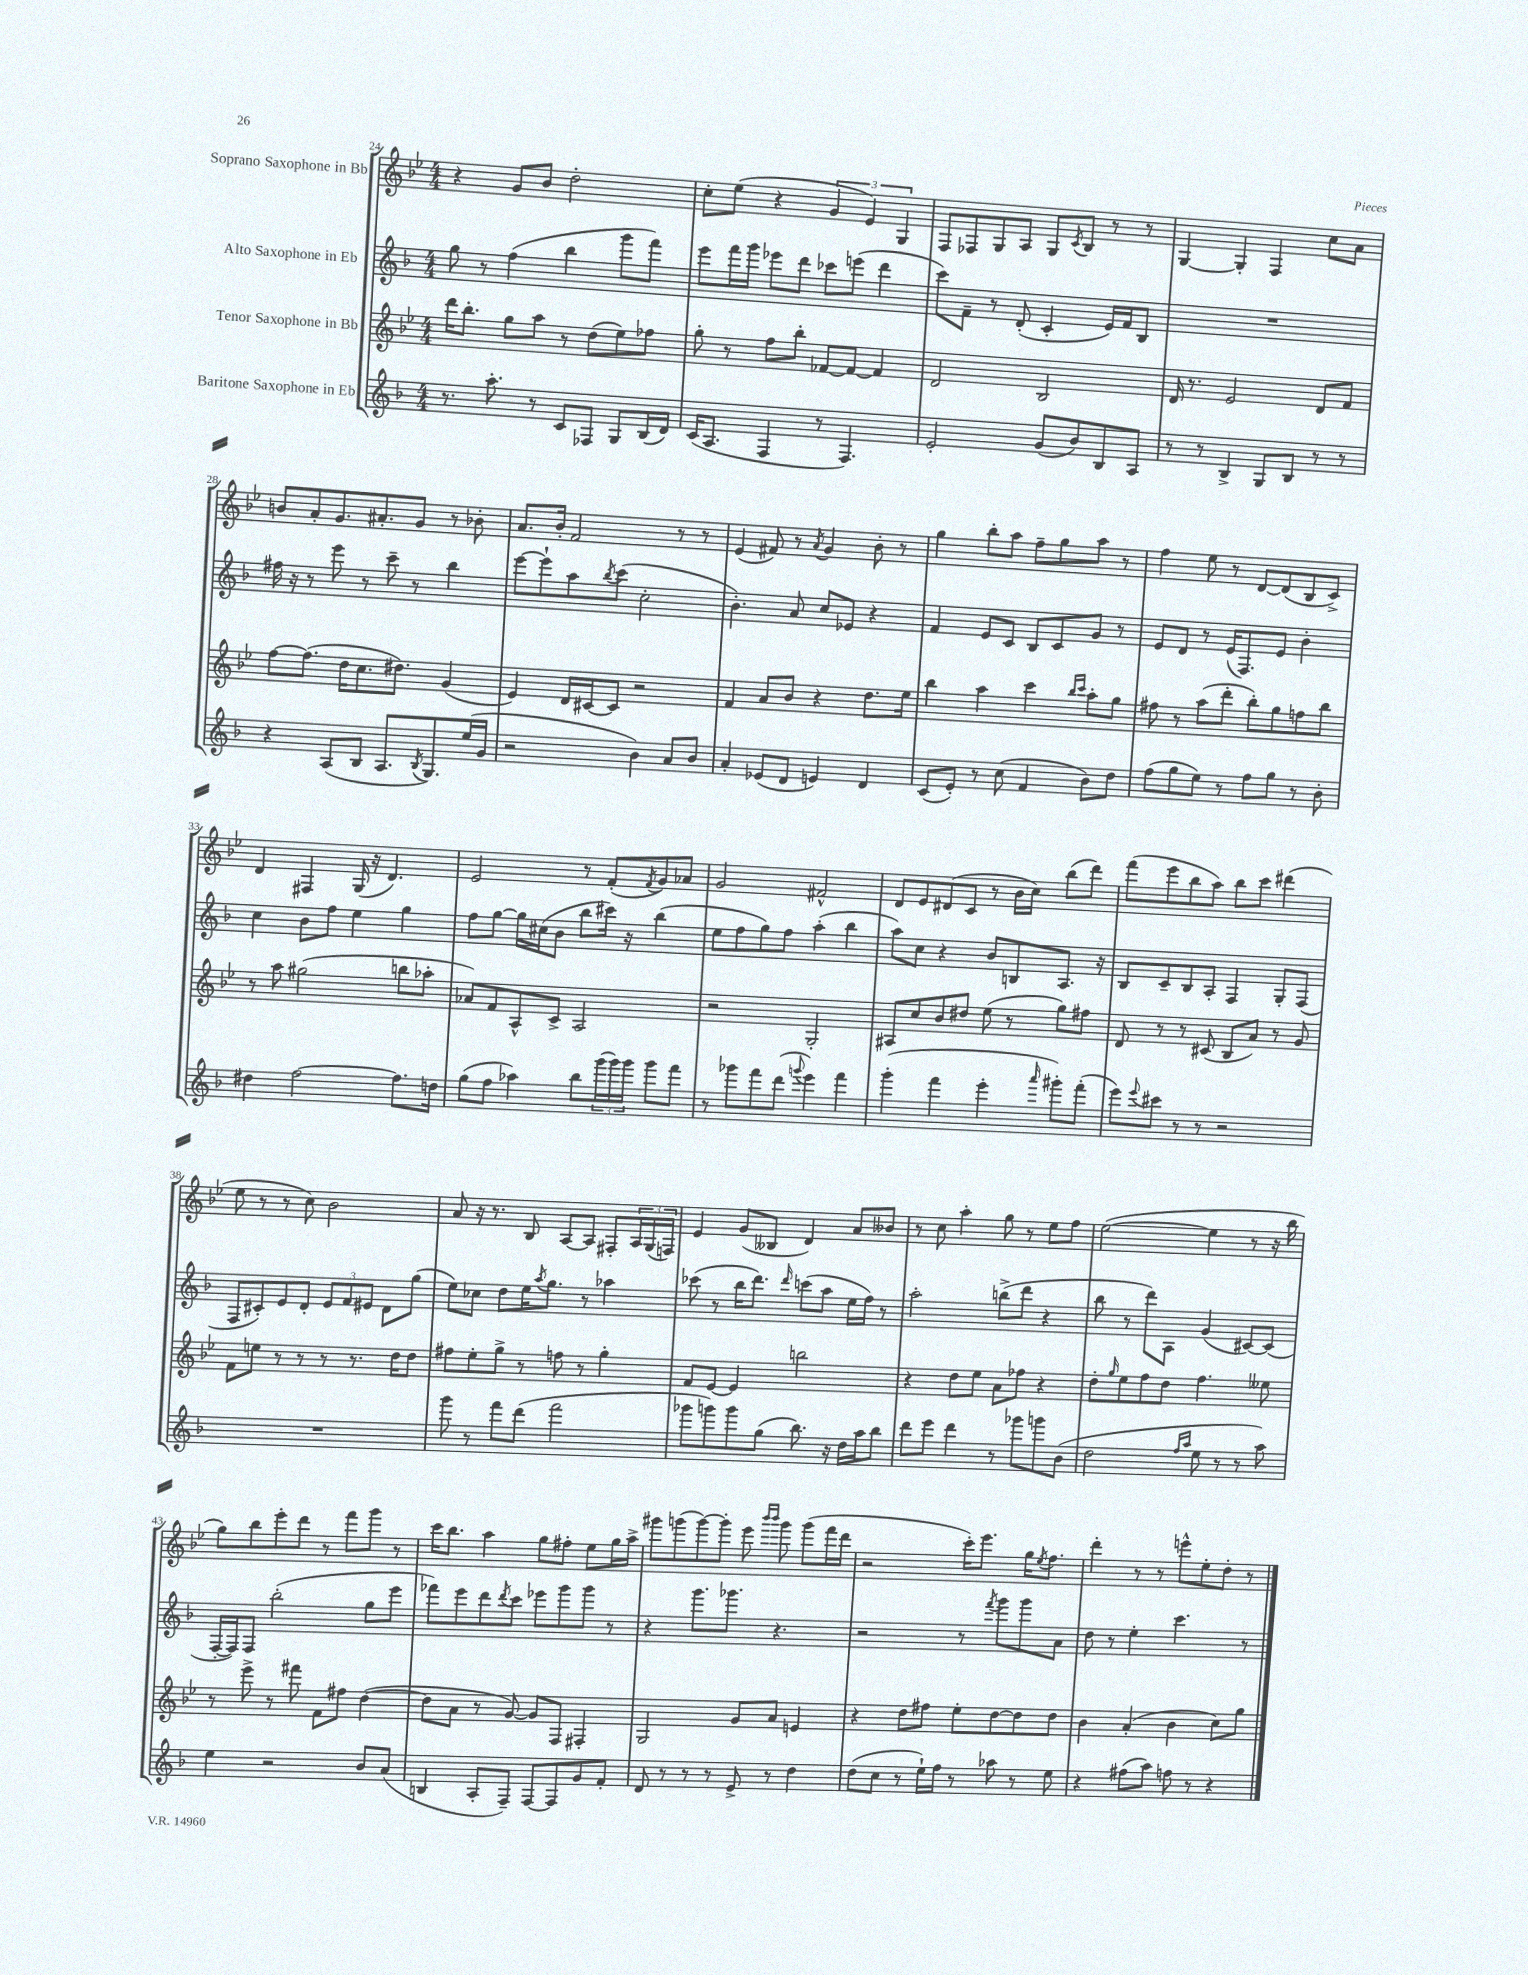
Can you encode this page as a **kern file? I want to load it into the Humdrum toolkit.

**kern	**kern	**kern	**kern
*part4	*part3	*part2	*part1
*staff4	*staff3	*staff2	*staff1
*I"Baritone Saxophone in Eb	*I"Tenor Saxophone in Bb	*I"Alto Saxophone in Eb	*I"Soprano Saxophone in Bb
*clefG2	*clefG2	*clefG2	*clefG2
*k[b-]	*k[b-e-]	*k[b-]	*k[b-e-]
*M4/4	*M4/4	*M4/4	*M4/4
=24	=24	=24	=24
8.r	16ddd\KL	8gg\	4r
.	8.bb-'\J	.	.
.	.	8r	.
8.aa'\	.	.	.
.	8gg\L	(4ff\	8g/L
8r	8aa\J	.	8b-/J
8c/L	8r	4bb-\	2dd'\
8F-X/J	(8dd\L	.	.
8G/L	8ee-\)	8ggg\L	.
(16B-/L	8ff-X\J	8fff\J)	.
16d/JJ)	.	.	.
=25	=25	=25	=25
(16c/KL	8gg'\	8eee\L	8cc'\L
8.A/J	.	.	.
.	8r	16fff\L	(8ee-\J
.	.	16ggg\JJ	.
4F/	8ff\L	8eee-X\L	4r
.	8bb-'\J	8ddd\J	.
8r	[8f-X/L	8ccc-X\L	6g/
4.F/)	8f-/J_	(8eeen\J	.
.	.	.	6e-/)
.	4f-/]	4ddd\	.
.	.	.	6G/
=26	=26	=26	=26
2e'/	2d/	8ccc\L)	8F/L
.	.	8f~\J	8F-X/
.	.	8r	8G/
.	.	(8d'/	8A/J
(8g/L	2B-/	4c'/	8G/L
.	.	.	8qc/
8b-/)	.	.	8B-/J
8B-/	.	16e/LL)	8r
.	.	16f/J	.
8A/J	.	8B-/J	8r
=27	=27	=27	=27
8r	16d/	1r	[4G/
.	8.r	.	.
8r	.	.	.
4B-^/	2e-/	.	4G'/]
8G/L	.	.	4F/
8B-/J	.	.	.
8r	8d/L	.	8cc\L
8r	8f/J	.	8a\J
!!LO:LB:g=z
=28	=28	=28	=28
4r	[8ff\L	16ff#X\	8bn/L
.	.	16r	.
.	(8.ff\J]	8r	8a'/
(8A/L	.	8eee\	8.g/
.	16dd\KL	.	.
8B-/J	8.cc\	8r	.
.	.	.	8.a#X'/
8.A/L	.	8ccc~\	.
.	8.dd#X\J)	.	.
.	.	8r	8g/J
8qB-/	.	.	.
8.G/)	.	.	.
.	(4g/	4bb-\	8r
(16ee/L	.	.	8b-X'\
16g/JJ	.	.	.
=29	=29	=29	=29
2r	4e-/)	[8eee\L	8.a/L
.	.	8eee`\]	.
.	.	.	16b-'/Jk
.	16d/LL	8aa\	2f/
.	[16c#X/J	.	.
.	.	8qbb-/	.
.	8c#/J]	(8ccc\J	.
4b-\)	2r	2cc'\	.
8a/L	.	.	8r
8b-/J	.	.	8r
=30	=30	=30	=30
4a'/	4f/	4.b-'\)	(4e-/
(8e-X/L	8a/L	.	8f#X/)
8d/J	8b-/J	8a/	8r
.	.	.	8qa/
4en/)	4r	8cc/L	4g/
.	.	8e-X/J	.
4d/	8.dd\L	4r	8b-'\
.	.	.	8r
.	16ee-\Jk	.	.
=31	=31	=31	=31
(8c/L	4bb-\	4f/	4gg\
8e'/J)	.	.	.
8r	4aa\	8e/L	8bb-'\L
(8cc\	.	8c/J	8aa\J
4f/	4ccc\	8B-/L	8ff~\L
.	.	8c/	8gg\
.	16qqbb-/LL	.	.
.	16qqccc/JJ	.	.
8b-\L)	8aa'\L	8g/J	8aa\J
8dd\J	8gg\J	8r	8r
=32	=32	=32	=32
(8ff\L	8ff#X\	8e/L	4ff\
8gg\	8r	8d/J	.
8ee\J)	(8aa\L	8r	8ee-\
8r	8ddd'\J	(16e/KL	8r
.	.	8.F/)	.
8ff\L	8bb-'\L)	.	[8d/L
8gg\J	8gg\	8e/J	(8d/]
8r	8ffn\	4b-'\	8B-/
8b-'\	8bb-\J	.	8c^/J)
!!LO:LB:g=z
=33	=33	=33	=33
4dd#X\	8r	4cc\	4d/
.	8aa\	.	.
[2ff\	(2gg#X\	8b-\L	4F#X/
.	.	8ff\J	.
.	.	4ee\	(16G/
.	.	.	16r
.	.	.	4.d/)
8.ff\L]	8bbn\L	4gg\	.
.	8aa-X'\J	.	.
16ddn\Jk	.	.	.
=34	=34	=34	=34
(8gg\L	8a-X/L)	8ff\L	2e-/
8ff\J	8f/	[8gg\J	.
4aa-X\)	8A^^/	16gg\LL]	.
.	.	(16cc#X\J	.
.	8c^/J	8b-\J	.
8bb-\L	2A/	8bb-\L	8r
(24ggg\L	.	16ccc#X\Jk)	(8f'/L
24ggg\)	.	.	.
.	.	16r	.
24ggg\JJ	.	.	.
.	.	.	8qf/
8ggg\L	.	(4bb-\	8g/)
8fff\J	.	.	8a-X/J
=35	=35	=35	=35
8r	2r	8ee\L	2g/
8ggg-X\L	.	8ff\	.
8fff\	.	8gg\)	.
(8ddd\J	.	8ff\J	.
8qqgggn/	.	.	.
4eee\)	2G'/	(4aa'\	2f#X^^/
4fff\	.	4bb-\	.
=36	=36	=36	=36
(4ggg'\	8A#X/L	8aa\L)	8d/L
.	8cc/	8cc\J	8e-/
4fff\	8b-/	4r	(8d#X/
.	8dd#X/J	.	8c/J
4eee'\	(8ee-\	8b-/L	8r
.	8r	8Bn/	16b-\LL
.	.	.	16cc\JJ)
16qqaaa/	.	.	.
8ggg#X'\L)	8gg\L)	8.A/J	(8bb-\L
(8fff'\J	8ff#X\J	.	8ddd\J)
.	.	16r	.
=37	=37	=37	=37
8eee\L)	8d/	8B-/L	(8fff\L
8qqeee/	.	.	.
8ccc#X\J	8r	8c~/	8eee-\
8r	8r	8B-/	8bb-\
8r	(8c#X/	8A'/J	8aa\J)
2r	8B-/L	4F/	8bb-\L
.	8a/J)	.	8ccc\J
.	8r	8G'/L	(4ddd#X\
.	8g/	(8F/J	.
!!LO:LB:g=z
=38	=38	=38	=38
1r	8f\L	8F/L	8ee-\
.	8een\J	8c#X'/)	8r
.	8r	8e/	8r
.	8r	8d'/J	8cc\)
.	8r	12e/L	2b-\
.	.	12f/	.
.	8.r	.	.
.	.	12e#X/J	.
.	.	8d\L	.
.	16dd\KL	.	.
.	8dd\J	(8gg\J	.
=39	=39	=39	=39
8ggg\	8ff#X\L	8ee\L)	8a/
8r	8ee-'\	8cc-X\J	16r
.	.	.	8.r
8fff\L	8gg^\J	8dd\L	.
(8ddd\J	8r	16ee\K	8B-/
.	.	8qaa/	.
.	.	8.gg\J	.
2fff\	8ffn\	.	[8A/L
.	8r	8r	8A/J]
.	4gg'\	4aa-X\	8F#X'/L
.	.	.	24A/L
.	.	.	(24G/
.	.	.	24Fn/JJ)
=40	=40	=40	=40
8ggg-X\L	8f/L	(8ccc-X\	4e-/
8gggn\)	[8e-/J	8r	.
8ggg\	4e-/]	16bb-\KL	(8g/L
.	.	8.ddd\J)	.
(8gg\J	.	.	8B--X/J
.	.	16qqddd/	.
8.bb-\)	2bbn\	(8cccn\L	4d/)
.	.	8aa\J	.
16r	.	.	.
16dd\LL	.	16ee\LL	8a/L
16aa\J	.	16ff\JJ)	.
8bb-\J	.	8r	8b--X/J
=41	=41	=41	=41
8ddd\L	4r	2aa'\	8r
8eee\J	.	.	8cc\
4ddd\	8dd\L	.	4aa'\
.	8ee-\J	.	.
8r	8a\L	(8bbn^\L	8gg\
8ggg-X\L	8ff-X\J	8ddd\J	8r
8gggn\	4r	4r	8ee-\L
(8b-\J	.	.	8ff\J
=42	=42	=42	=42
2dd\	8dd'\L	8bb-\	([2ee-\
.	16qqgg/	.	.
.	8ee-\	8r	.
.	8ff\	8ddd\L)	.
.	8dd\J	8A\J	.
16qqff/LL	.	.	.
16qqaa/JJ	.	.	.
8ee\	4.ff\	(4g/	4ee-\]
8r	.	.	.
8r	.	[8c#X/L)	8r
8aa\)	8ee--X\	(8c#/J]	16r
.	.	.	16bb-\
!!LO:LB:g=z
=43	=43	=43	=43
4ee\	8r	[16F'/LL	8gg\L)
.	.	16F/J])	.
.	8eee-^\	8F/J	8bb-\
2r	8r	(2bb-'\	8eee-'\
.	8fff#X\	.	8ddd\J
.	8f\L	.	8r
.	8ff#X\J	.	8fff\L
8b-/L	([4dd\	8gg\L	8ggg\J
(8a/J	.	8eee\J	8r
=44	=44	=44	=44
4Bn/	8dd\L]	8fff-X\L)	16ccc\KL
.	.	.	8.bb-\J
.	8a\J	8eee\	.
8A'/L	8r	8ddd\	4aa\
.	.	8qddd/	.
8F~/J)	[8g/)	8ccc\J	.
[8F/L	8g/L]	8eee-X\L	8gg\L
8F/]	8F/J	8ggg\	8ff#X'\J
8g/	4F#X'/	8ggg\J	8ee-\L
8f'/J	.	8r	16gg\L
.	.	.	16aa^\JJ
=45	=45	=45	=45
8d/	2G/	4r	8ggg#X\L
8r	.	.	(8gggn\
8r	.	8.ggg\L	[8ggg\)
8r	.	.	8ggg'\J]
.	.	8.ggg-X\J	.
8e^/	8g/L	.	8eee-\
.	.	.	16qqbbb-/LL
.	.	.	16qqbbb-/JJ
8r	8a/J	4.r	8ggg\
4dd\	4en/	.	(8ggg\L
.	.	.	16fff\L
.	.	.	16ddd\JJ
=46	=46	=46	=46
(8dd\L	4r	2r	2r
8cc\J	.	.	.
8r	8dd\L	.	.
16ee`\LL)	8ff#X\J	.	.
16ff\JJ	.	.	.
8r	8ee-'\L	8r	16ccc'\KL)
.	.	.	8.eee-\J
.	.	8qfff/	.
8aa-X\	[8dd\	8ggg\L	.
8r	8dd\]	8ggg\	16gg\KL
.	.	.	8qee-/
.	.	.	8.ff\J
8ee\	8dd\J	8a\J	.
=47	=47	=47	=47
4r	4b-\	8dd\	4ddd'\
.	.	8r	.
(8ff#X\L	(4a'/	4ee'\	8r
8aa\J)	.	.	8r
8ffn\	4b-\	4.ccc\	8eeen^^\L
8r	.	.	8ee-'\
4r	8cc\L)	.	8dd'\J
.	8gg\J	8r	8r
==	==	==	==
*-	*-	*-	*-
